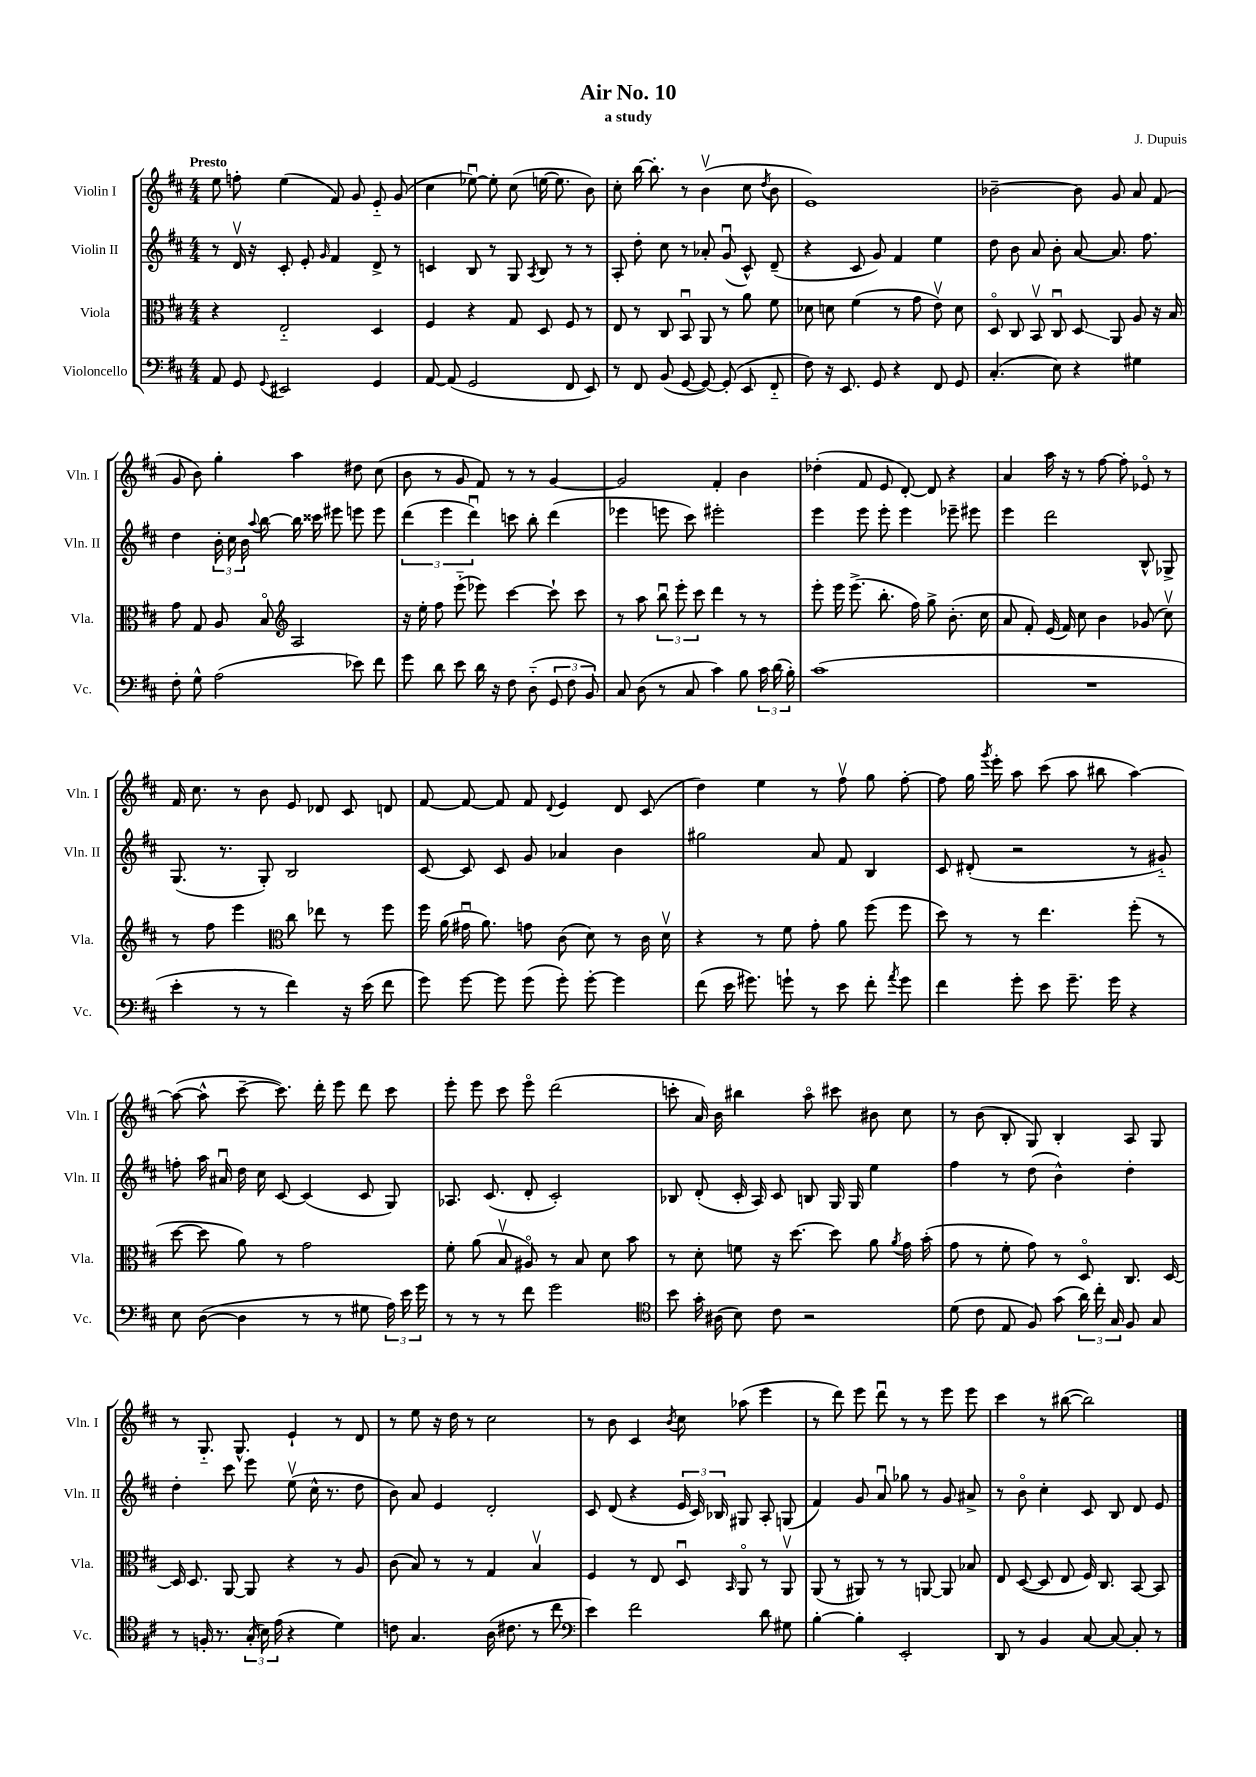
\header { title = "Air No. 10" composer = "J. Dupuis" subtitle = "a study" }
<<
\new StaffGroup <<
\new Staff = "s0" \with { instrumentName = "Violin I" shortInstrumentName = "Vln. I" } {
    \clef treble \key d \major \numericTimeSignature \time 4/4 \tempo "Presto"
    \autoBeamOff e''8 f''8-. e''4( fis'8) g'8 e'8-_ g'8( |
    cis''4 ees''8~\downbow) ees''8-. cis''8( e''16~ e''8. b'8) |
    cis''8-. b''16~ b''8.-. r8 b'4\upbow( cis''8 \acciaccatura { d''8 } b'8 |
    e'1) |
    bes'2~-- bes'8 g'8 a'8 fis'8( |
    g'8 b'8) g''4-. a''4 dis''8 cis''8( |
    b'8 r8 g'8 fis'8) r8 r8 g'4~ |
    g'2 fis'4-. b'4 |
    des''4-.( fis'8 e'8 d'8~-.) d'8 r4 |
    a'4 a''16 r16 r8 fis''8~ fis''8-. ees'8\flageolet r8 |
    fis'16 cis''8. r8 b'8 e'8 des'8 cis'8 d'8 |
    fis'8~ fis'8~ fis'8 fis'8 \appoggiatura { d'8 } e'4 d'8 cis'8( |
    d''4) e''4 r8 fis''8\upbow g''8 fis''8~-. |
    fis''8 g''16 \acciaccatura { g'''8 } e'''16-. a''8 cis'''8( a''8 bis''8 a''4~) |
    a''8~( a''8-^ cis'''8~-- cis'''8.) d'''16-. e'''8 d'''8 cis'''8 |
    e'''8-. e'''8 cis'''8 e'''8\flageolet d'''2( |
    c'''8-. a'16) b'16 bis''4 a''8\flageolet cis'''8 bis'8 cis''8 |
    r8 b'8( b8-. g8) b4-. a8 g8 |
    r8 g8.-_ g8.-^ e'4-! r8 d'8 |
    r8 e''8 r16 d''16 r8 cis''2 |
    r8 b'8 cis'4 \acciaccatura { b'8 } cis''8 aes''8( e'''4 |
    r8 d'''8) e'''8 d'''8\downbow r8 r8 e'''8 e'''8 |
    cis'''4 r8 bis''8~( bis''2) \bar "|." |
}
\new Staff = "s1" \with { instrumentName = "Violin II" shortInstrumentName = "Vln. II" } {
    \clef treble \key d \major \numericTimeSignature \time 4/4
    \autoBeamOff r8 d'16\upbow r16 cis'8-. e'8-. \grace { g'16 } fis'4 d'8-> r8 |
    c'4 b8 r8 g8 \acciaccatura { a8 } b8 r8 r8 |
    a8-. d''8-. cis''8 r8 aes'8-. g'8\downbow( cis'8-^) d'8--( |
    r4 cis'8 g'8) fis'4 e''4 |
    d''8 b'8 a'8 b'8-. a'8~ a'8. fis''8. |
    d''4 \tuplet 3/2 { b'16-. cis''16 b'16 } \appoggiatura { a''8 } b''8~ b''16 cisis'''16 eis'''8 e'''8 e'''8 |
    \tuplet 3/2 { d'''4( e'''4 d'''4\downbow) } c'''8 b''8-. d'''4( |
    ees'''4 e'''8 cis'''8) eis'''2-. |
    e'''4 e'''8 e'''8-. e'''4 ees'''8-- eis'''8 |
    e'''4 d'''2 b8-^ ges8-> |
    g8.( r8. g8-.) b2 |
    cis'8~ cis'8 cis'8 g'8 aes'4 b'4 |
    gis''2 a'8 fis'8 b4 |
    cis'8 dis'8-.( r2 r8 gis'8-_) |
    f''8-. a''16 ais'16\downbow d''16 cis''16 cis'8~ cis'4( cis'8 g8) |
    aes8. cis'8.( d'8-. cis'2-.) |
    bes8 d'8-.( cis'16-. a16) cis'8 b8 g16 g16 e''4 |
    fis''4 r8 d''8( b'4-^) d''4-. |
    d''4-. cis'''8 e'''8 e''8\upbow( cis''16-^ r8. d''8 |
    b'8) a'8 e'4 d'2-. |
    cis'8 d'8( r4 \tuplet 3/2 { e'16 cis'16) bes16 } gis8 a8-. g8( |
    fis'4) g'8 a'8\downbow ges''8 r8 g'8 ais'8-> |
    r8 b'8\flageolet cis''4-. cis'8 b8 d'8 e'8 \bar "|." |
}
\new Staff = "s2" \with { instrumentName = "Viola" shortInstrumentName = "Vla." } {
    \clef alto \key d \major \numericTimeSignature \time 4/4
    \autoBeamOff r4 e2-_ d4 |
    fis4 r4 g8 d8 fis8 r8 |
    e8 r8 cis8 b,8\downbow a,8 r8 a'8 fis'8 |
    des'8 d'8 fis'4( r8 g'8 e'8\upbow) d'8 |
    d8\flageolet cis8 b,8\upbow cis8\downbow d8\glissando a,8 a8 r16 b16 |
    g'8 g8 a8 b8\flageolet \clef treble a2 |
    r16 e''16-. fis''8 e'''8-_( ees'''8) cis'''4~ cis'''8-! cis'''8 |
    r8 a''8 \tuplet 3/2 { b''8\downbow e'''8-. cis'''8 } d'''4 r8 r8 |
    e'''8-. e'''16 e'''8.->( b''8.-. fis''16) g''8-> b'8.-.( cis''16 |
    a'8 fis'8-.) e'16( fis'16) cis''8 b'4 ges'8( cis''8\upbow) |
    r8 fis''8 e'''4 \clef alto cis''8 ees''8 r8 fis''8 |
    fis''16 a'16( gis'16\downbow a'8.) g'8 cis'8( d'8) r8 cis'16 d'16\upbow |
    r4 r8 fis'8 g'8-. a'8 fis''8( fis''8 |
    d''8) r8 r8 e''4. fis''8-.( r8 |
    d''8~ d''8 a'8) r8 g'2 |
    fis'8-. a'8( b8\upbow ais8\flageolet) r8 b8 d'8 b'8 |
    r8 d'8-. f'8 r16 d''8.~ d''8 a'8 \acciaccatura { a'8 } g'16 b'16-.( |
    g'8 r8 fis'8-. g'8) r8 d8\flageolet cis8. d16~ |
    d16 d8. a,8~ a,8 r4 r8 a8 |
    cis'8( b8) r8 r8 g4 b4\upbow |
    fis4 r8 e8 d8\downbow \grace { b,16 } a,8\flageolet r8 a,8\upbow |
    a,8( r8 ais,8) r8 r8 a,8~ a,8 bes8 |
    e8 d8~( d8 e8 fis16) cis8. b,8~ b,8 \bar "|." |
}
\new Staff = "s3" \with { instrumentName = "Violoncello" shortInstrumentName = "Vc." } {
    \clef bass \key d \major \numericTimeSignature \time 4/4
    \autoBeamOff a,8 g,8 \appoggiatura { g,8 } eis,2 g,4 |
    a,8~ a,8( g,2 fis,8 e,8) |
    r8 fis,8 b,8( g,8~ g,8~) g,8-.( e,8 fis,8-_ |
    fis8) r16 e,8. g,8 r4 fis,8 g,8 |
    cis4.-.( e8) r4 gis4 |
    fis8-. g8-^ a2( ees'8) fis'8 |
    g'8 d'8 e'8 d'16 r16 fis8 d8-_( \tuplet 3/2 { g,8 fis8 b,8) } |
    cis8 d8( r8 cis8 cis'4) b8 \tuplet 3/2 { cis'16 d'16( b16-.) } |
    cis'1( |
    R1 |
    e'4-. r8 r8 fis'4) r16 e'16( fis'8 |
    g'8) g'8~ g'8 g'8( g'8-.) g'8~-. g'4 |
    fis'8( e'16 gis'8.) g'8-! r8 e'8 fis'8-. \acciaccatura { a'8 } g'8 |
    fis'4 g'8-. e'8 g'8.-- g'16 r4 |
    e8 d8~( d4 r8 r8 gis8 \tuplet 3/2 { a16) e'16 g'16 } |
    r8 r8 r8 fis'8 g'2 |
    \clef tenor b'8 g'16-. ais16( b8) cis'8 r2 |
    d'8( cis'8 e8 fis8) g'8( \tuplet 3/2 { a'16) cis''16-. g16 } fis8 g8 |
    r8 f16-. r8. \tuplet 3/2 { g16-.( b16) e'16( } r4 d'4) |
    c'8 g4. a16( cis'8. r8 cis''8 |
    \clef bass e'4) fis'2 d'8 gis8 |
    b4~-. b4-. e,2-. |
    d,8 r8 b,4 cis8~ cis8~ cis8-. r8 \bar "|." |
}
>>
>>
\layout { \context { \Score \remove "Bar_number_engraver" } }
